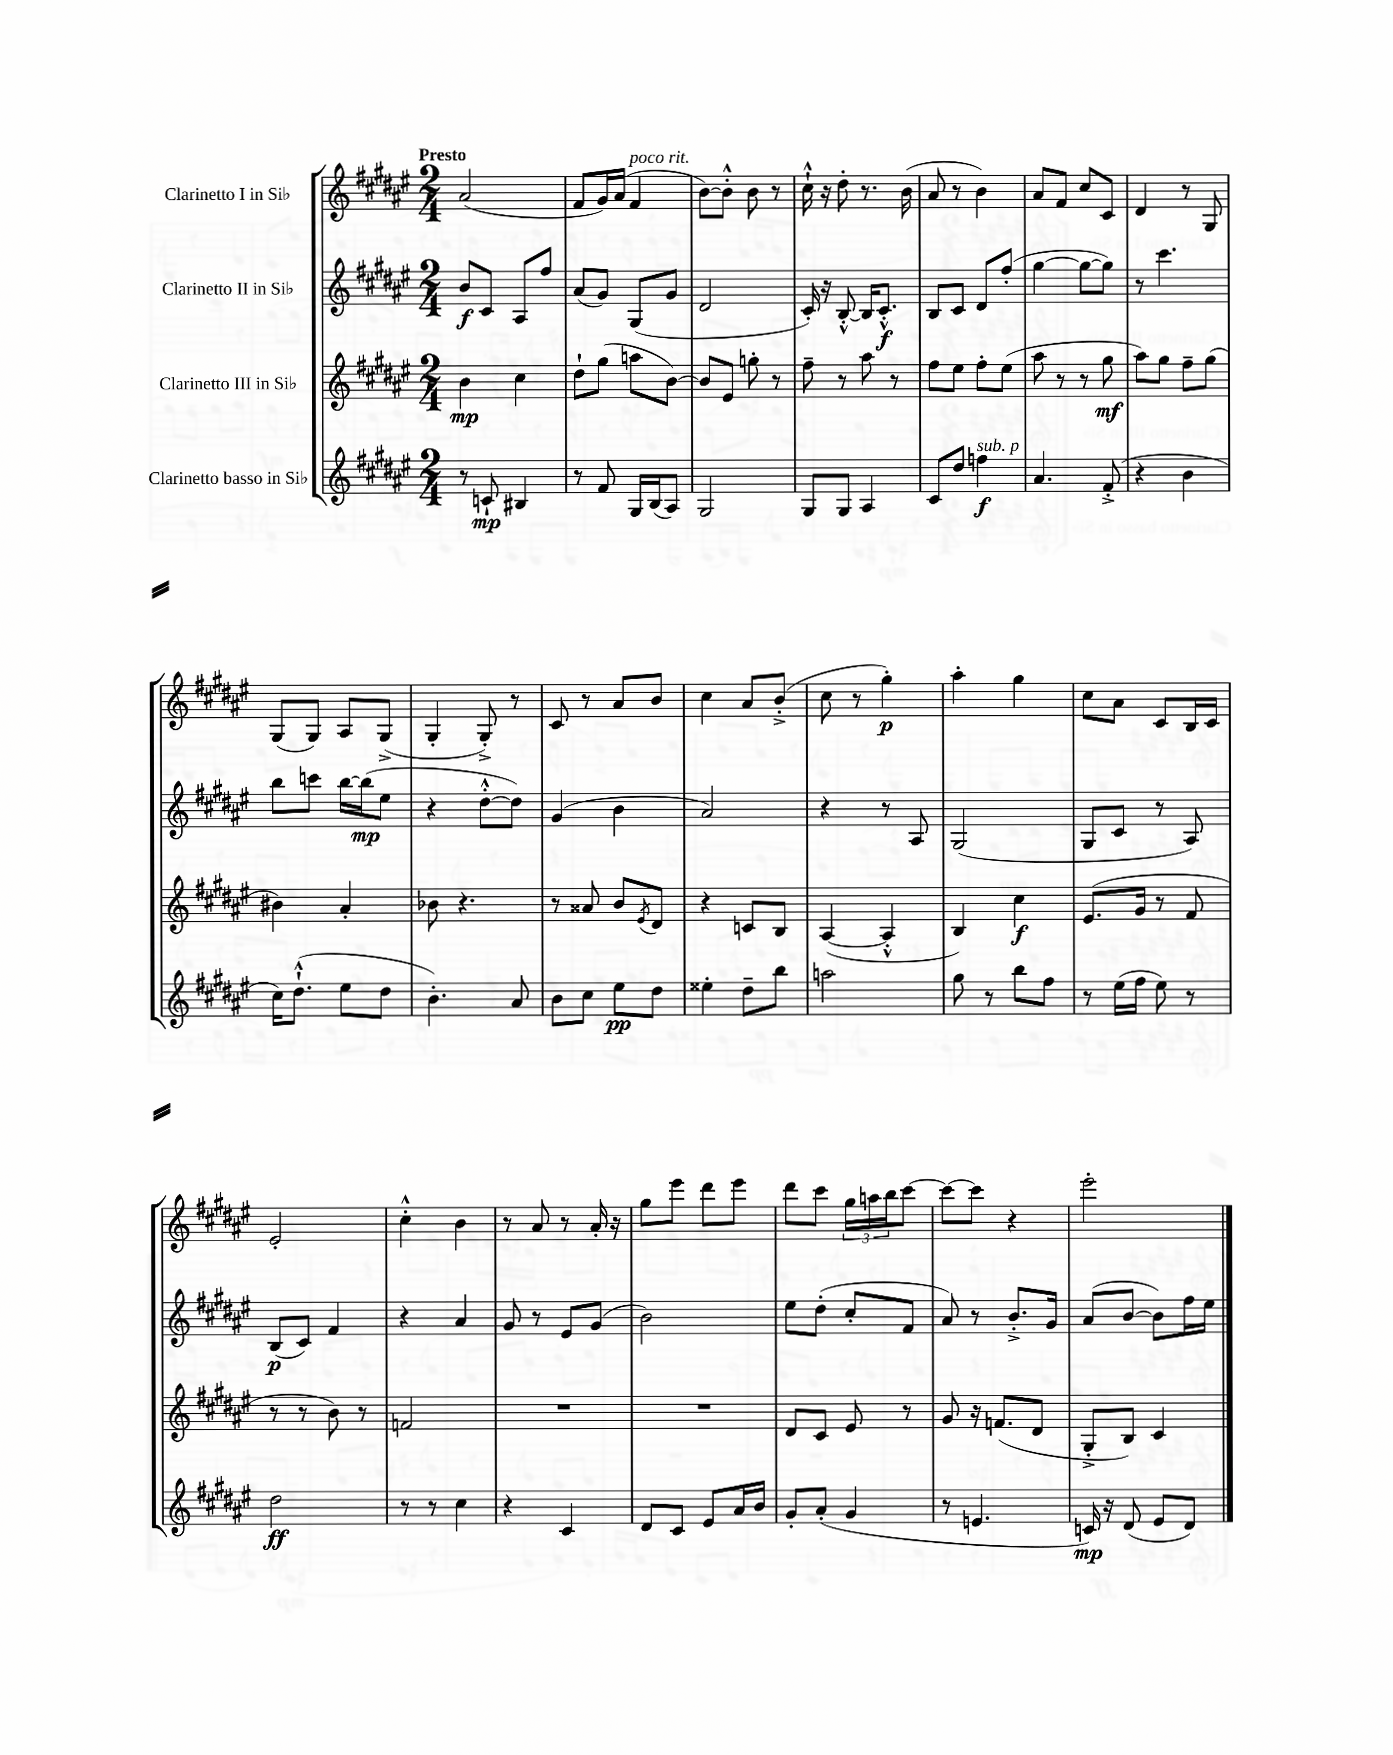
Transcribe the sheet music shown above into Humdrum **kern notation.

**kern	**dynam	**kern	**dynam	**kern	**dynam	**kern	**dynam
*part4	*part4	*part3	*part3	*part2	*part2	*part1	*part1
*staff4	*staff4	*staff3	*staff3	*staff2	*staff2	*staff1	*staff1
*I"Clarinetto basso in Si♭	*	*I"Clarinetto III in Si♭	*	*I"Clarinetto II in Si♭	*	*I"Clarinetto I in Si♭	*
*clefG2	*	*clefG2	*	*clefG2	*	*clefG2	*
*k[f#c#g#d#a#e#]	*	*k[f#c#g#d#a#e#]	*	*k[f#c#g#d#a#e#]	*	*k[f#c#g#d#a#e#]	*
*M2/4	*	*M2/4	*	*M2/4	*	*M2/4	*
=1	=1	=1	=1	=1	=1	=1	=1
!	!	!	!	!	!	!LO:TX:a:B:t=Presto	!
8r	.	4b\	mp	8b/L	f	(2a#/	.
8cn`/	mp	.	.	8c#/J	.	.	.
4B#X/	.	4cc#\	.	8A#/L	.	.	.
.	.	.	.	8ff#/J	.	.	.
=2	=2	=2	=2	=2	=2	=2	=2
8r	.	8dd#`\L	.	(8a#/L	.	8f#/L	.
8f#/	.	(8gg#\J	.	8g#/J)	.	16g#/L)	.
.	.	.	.	.	.	(16a#/JJ	.
!	!	!	!	!	!	!LO:TX:a:i:t=poco rit.	!
16G#/LL	.	8aan\L	.	(8G#/L	.	4f#/	.
(16B/J	.	.	.	.	.	.	.
8A#/J)	.	[8b\J)	.	8g#/J	.	.	.
=3	=3	=3	=3	=3	=3	=3	=3
2G#/	.	8b/L]	.	2d#/	.	[8b\L)	.
.	.	8e#/J	.	.	.	8b'^^\J]	.
.	.	8ggn'\	.	.	.	8b\	.
.	.	8r	.	.	.	8r	.
=4	=4	=4	=4	=4	=4	=4	=4
8G#/L	.	8ff#~\	.	16c#'/)	.	16cc#`^^\	.
.	.	.	.	16r	.	16r	.
8G#/J	.	8r	.	[8B'^^/	.	8dd#'\	.
4A#/	.	8aa#\	.	16B/KL]	.	8.r	.
.	.	.	.	8.c#'^^/J	f	.	.
.	.	8r	.	.	.	.	.
.	.	.	.	.	.	(16b\	.
=5	=5	=5	=5	=5	=5	=5	=5
8c#/L	.	8ff#\L	.	8B/L	.	8a#/	.
8dd#/J	.	8ee#\J	.	8c#/J	.	8r	.
!LO:TX:a:i:t=sub. p	!	!	!	!	!	!	!
4ffn\	f	8ff#'\L	.	8d#/L	.	4b\)	.
.	.	(8ee#\J	.	(8ff#'/J	.	.	.
=6	=6	=6	=6	=6	=6	=6	=6
4.a#/	.	8aa#\	.	[4gg#\	.	8a#/L	.
.	.	8r	.	.	.	8f#/J	.
.	.	8r	.	8gg#\L_	.	8cc#/L	.
(8f#'^/	.	8gg#\	mf	8gg#\J])	.	8c#/J	.
=7	=7	=7	=7	=7	=7	=7	=7
4r	.	8aa#\L)	.	8r	.	4d#/	.
.	.	8gg#\J	.	4.ccc#\	.	.	.
4b\	.	8ff#~\L	.	.	.	8r	.
.	.	(8gg#\J	.	.	.	8G#/	.
!!LO:LB:g=z
=8	=8	=8	=8	=8	=8	=8	=8
16cc#\KL)	.	4b#X\)	.	8bb\L	.	(8G#/L	.
(8.dd#`^^\J	.	.	.	.	.	.	.
.	.	.	.	8cccn\J	.	8G#/J)	.
8ee#\L	.	4a#'/	.	[16bb\LL	.	8A#/L	.
.	.	.	.	(16bb\J]	mp	.	.
8dd#\J	.	.	.	8ee#\J	.	(8G#^/J	.
=9	=9	=9	=9	=9	=9	=9	=9
4.b'\)	.	8b-X\	.	4r	.	4G#'/	.
.	.	4.r	.	.	.	.	.
.	.	.	.	[8dd#'^^\L	.	8G#'^/)	.
8a#/	.	.	.	8dd#\J])	.	8r	.
=10	=10	=10	=10	=10	=10	=10	=10
8b\L	.	8r	.	(4g#/	.	8c#/	.
8cc#\J	.	8a##X/	.	.	.	8r	.
8ee#\L	pp	8b/L	.	4b\	.	8a#/L	.
.	.	8qe#/	.	.	.	.	.
8dd#\J	.	8d#/J	.	.	.	8b/J	.
=11	=11	=11	=11	=11	=11	=11	=11
4ee##X'\	.	4r	.	2a#/)	.	4cc#\	.
8dd#~\L	.	8cn/L	.	.	.	8a#/L	.
8bb\J	.	8B/J	.	.	.	(8b'^/J	.
=12	=12	=12	=12	=12	=12	=12	=12
2aan\	.	([4A#/	.	4r	.	8cc#\	.
.	.	.	.	.	.	8r	.
.	.	4A#'^^/]	.	8r	.	4gg#'\)	p
.	.	.	.	8A#/	.	.	.
=13	=13	=13	=13	=13	=13	=13	=13
8gg#\	.	4B/)	.	(2G#/	.	4aa#'\	.
8r	.	.	.	.	.	.	.
8bb\L	.	4cc#\	f	.	.	4gg#\	.
8ff#\J	.	.	.	.	.	.	.
=14	=14	=14	=14	=14	=14	=14	=14
8r	.	(8.e#/L	.	8G#/L	.	8cc#\L	.
(16ee#\LL	.	.	.	8c#/J	.	8a#\J	.
16ff#\JJ	.	16g#/Jk	.	.	.	.	.
8ee#\)	.	8r	.	8r	.	8c#/L	.
8r	.	8f#/	.	8A#/)	.	16B/L	.
.	.	.	.	.	.	16c#/JJ	.
!!LO:LB:g=z
=15	=15	=15	=15	=15	=15	=15	=15
2dd#\	ff	8r	.	(8B/L	p	2e#'/	.
.	.	8r	.	8c#/J)	.	.	.
.	.	8b\)	.	4f#/	.	.	.
.	.	8r	.	.	.	.	.
=16	=16	=16	=16	=16	=16	=16	=16
8r	.	2fn/	.	4r	.	4cc#'^^\	.
8r	.	.	.	.	.	.	.
4cc#\	.	.	.	4a#/	.	4b\	.
=17	=17	=17	=17	=17	=17	=17	=17
4r	.	2r	.	8g#/	.	8r	.
.	.	.	.	8r	.	8a#/	.
4c#/	.	.	.	8e#/L	.	8r	.
.	.	.	.	(8g#/J	.	16a#'/	.
.	.	.	.	.	.	16r	.
=18	=18	=18	=18	=18	=18	=18	=18
8d#/L	.	2r	.	2b\)	.	8gg#\L	.
8c#/J	.	.	.	.	.	8eee#\J	.
8e#/L	.	.	.	.	.	8ddd#\L	.
16a#/L	.	.	.	.	.	8eee#\J	.
16b/JJ	.	.	.	.	.	.	.
=19	=19	=19	=19	=19	=19	=19	=19
8g#'/L	.	8d#/L	.	8ee#\L	.	8ddd#\L	.
(8a#'/J	.	8c#/J	.	(8dd#'\J	.	8ccc#\J	.
4g#/	.	8e#/	.	8cc#'/L	.	24gg#\LL	.
.	.	.	.	.	.	24aan\	.
.	.	.	.	.	.	24bb\J	.
.	.	8r	.	8f#/J	.	[8ccc#\J	.
=20	=20	=20	=20	=20	=20	=20	=20
8r	.	8g#/	.	8a#/)	.	8ccc#\L_	.
4.en/	.	16r	.	8r	.	8ccc#\J]	.
.	.	(8.fn/L	.	.	.	.	.
.	.	.	.	8.b'^/L	.	4r	.
.	.	8d#/J	.	.	.	.	.
.	.	.	.	16g#/Jk	.	.	.
=21	=21	=21	=21	=21	=21	=21	=21
16cn/)	mp	8G#'^/L	.	(8a#/L	.	2eee#'\	.
16r	.	.	.	.	.	.	.
(8d#/	.	8B/J)	.	[8b/J	.	.	.
8e#/L	.	4c#/	.	8b\L])	.	.	.
8d#/J)	.	.	.	16ff#\L	.	.	.
.	.	.	.	16ee#\JJ	.	.	.
==	==	==	==	==	==	==	==
*-	*-	*-	*-	*-	*-	*-	*-
